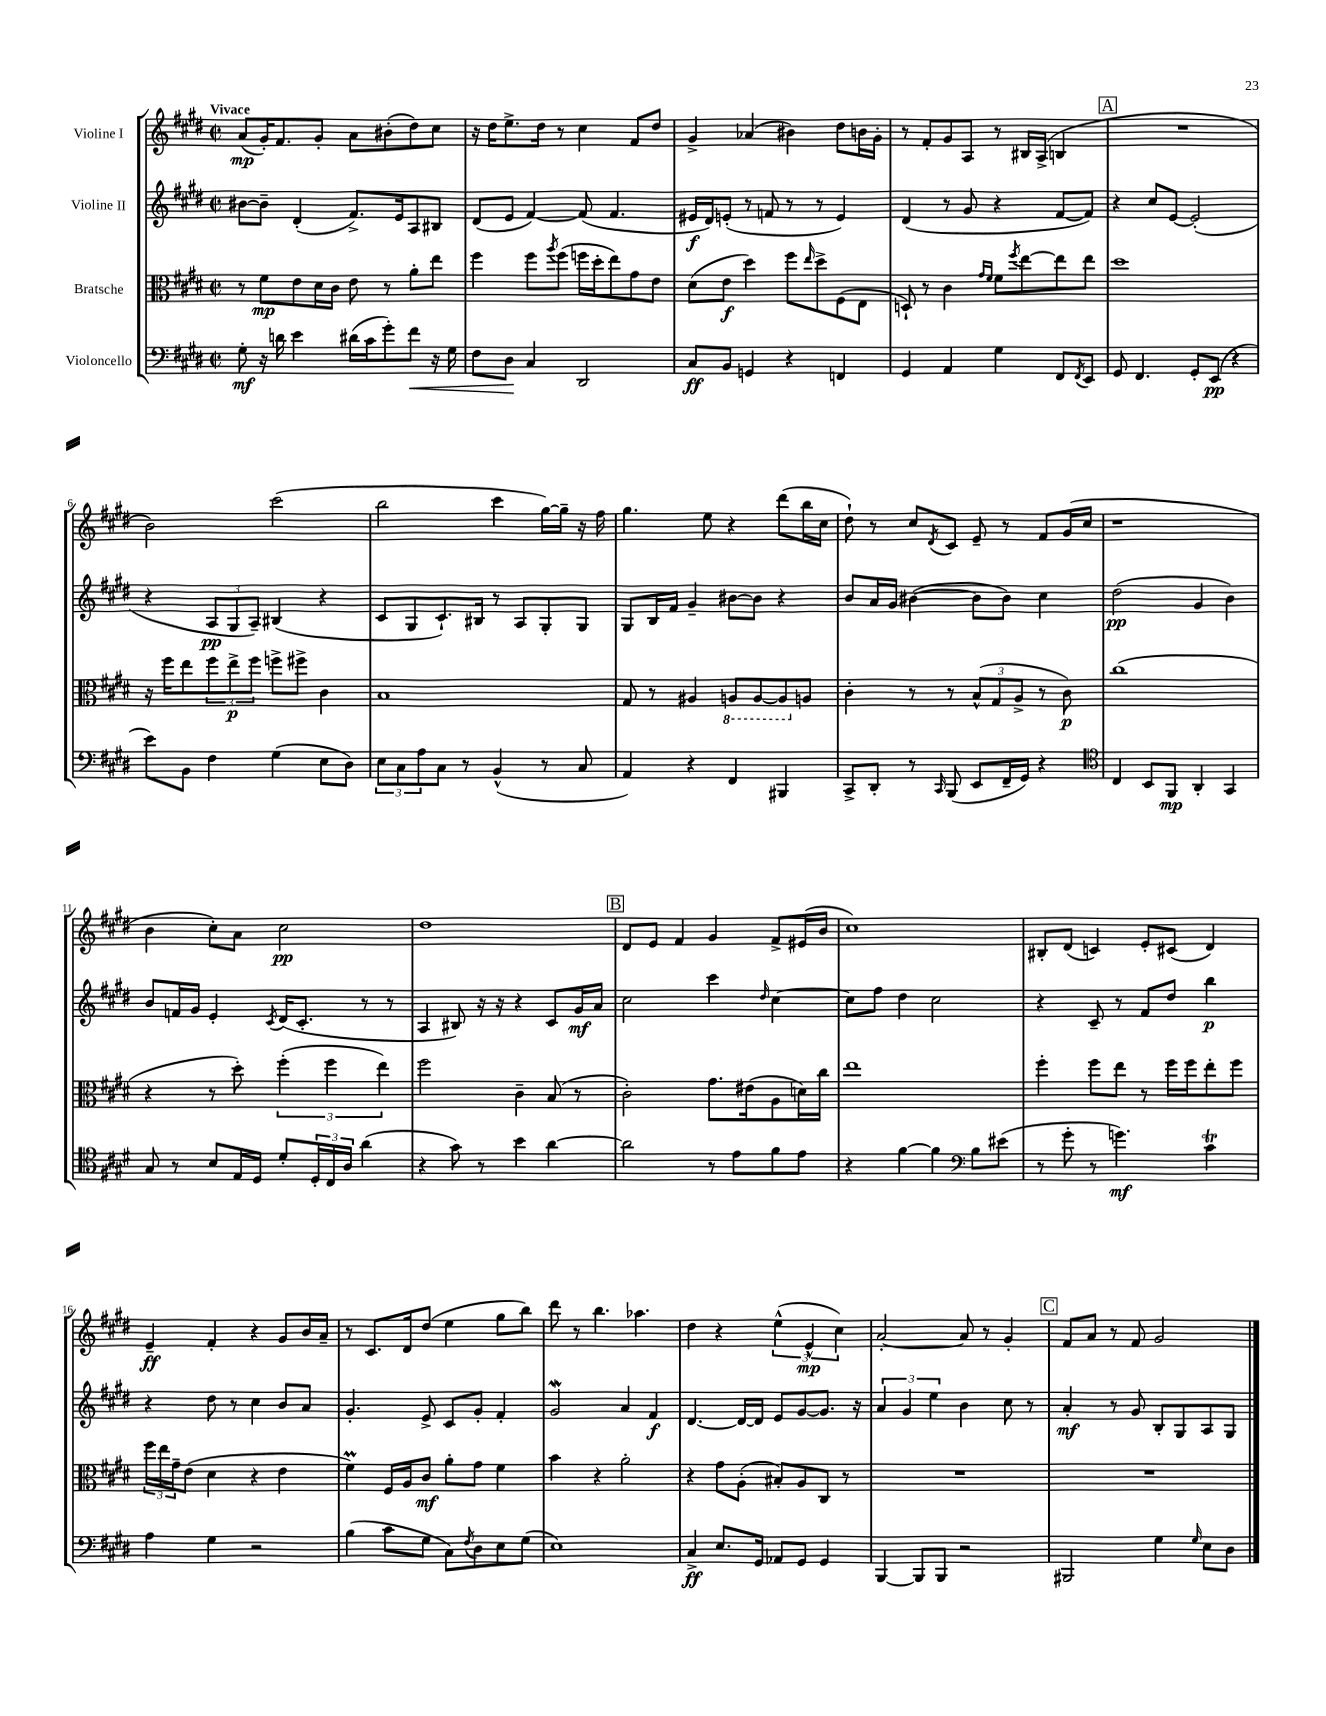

**kern	**kern	**kern	**kern
*staff4	*staff3	*staff2	*staff1
*clefF4	*clefC3	*clefG2	*clefG2
*k[f#c#g#d#]	*k[f#c#g#d#]	*k[f#c#g#d#]	*k[f#c#g#d#]
*M2/2	*M2/2	*M2/2	*M2/2
*met(c|)	*met(c|)	*met(c|)	*met(c|)
8G#'	8r	[8b#	(8a
16r	8f#	8b#~]	16g#')
16d	.	.	8.f#
4e	8e	(4d#'	.
.	16d#	.	8g#'
.	16c#	.	.
(16d#	8e	8.f#^)	8a
16c#	.	.	.
8g#')	8r	.	(8b#'
.	.	16e	.
8f#	8a'	8A	8dd#)
16r	8ee	8B#	8cc#
16G#	.	.	.
=	=	=	=
8F#	4ff#	(8d#	16r
.	.	.	16dd#
8D#	.	8e	8.ee^
4C#	8ff#	[4f#)	.
.	.	.	16dd#
.	8qaa	.	.
.	(8ff#	.	8r
2DD#	16ff	(8f#]	4cc#
.	16dd#'	.	.
.	8ee)	4.f#	.
.	8g#	.	8f#
.	8e	.	8dd#
=	=	=	=
8C#	(8d#	16e#	4g#^
.	.	16d#)	.
8BB	8e	(8e'	.
4GG	4dd#)	8r	(4a-
.	.	8f	.
4r	8ff#	8r	4b#)
.	16qqee	.	.
.	8dd#^	8r	.
4FF	(8F#	4e)	8dd#
.	8E	.	16b
.	.	.	16g#'
=	=	=	=
4GG#	8D`)	(4d#	8r
.	8r	.	8f#'
4AA	4c#	8r	8g#
.	.	8g#	8A
.	16qqg#	.	.
.	16qqf#	.	.
4G#	8f#	4r	8r
.	8qff#	.	.
.	[8ee	.	16B#
.	.	.	(16A^
8FF#	8ee]	[8f#	4B
8qFF#	.	.	.
8EE	8ee	8f#])	.
=	=	=	=
8GG#	1dd#	4r	1r
4.FF#	.	.	.
.	.	8cc#	.
.	.	[8e	.
8GG#'	.	(2e']	.
(8EE	.	.	.
4r	.	.	.
=	=	=	=
8e)	16r	4r	2b)
.	16ff#	.	.
8BB	8ee	.	.
4F#	12ff#	12A	.
.	12ee^	12G#	.
.	12ff#	12A~)	.
(4G#	8ff^	(4B#	(2ccc#
.	8ff#^	.	.
8E	4c#	4r	.
8D#)	.	.	.
=	=	=	=
12E	1B	8c#	2bb
12C#	.	.	.
.	.	8G#	.
12A	.	.	.
8C#	.	8.c#`)	.
8r	.	.	.
.	.	16B#	.
(4BB^^	.	8r	4ccc#
.	.	8A	.
8r	.	8G#'	[16gg#)
.	.	.	16gg#~]
8C#	.	8G#	16r
.	.	.	16ff#
=	=	=	=
4AA)	8G#	8G#	4.gg#
.	8r	16B	.
.	.	16f#	.
4r	4A#	4g#~	.
.	.	.	8ee
4FF#	8AA	[8b#	4r
.	[8AA	8b#]	.
4BBB#	8AA]	4r	(8ddd#
.	8A	.	16bb
.	.	.	16cc#
=	=	=	=
8CC#^	4c#'	8b	8dd#`)
8DD#'	.	16a	8r
.	.	16g#	.
8r	8r	([4b#	8cc#
16qqCC#	.	.	8qd#
(8BBB	8r	.	8c#
8EE	(12B^^	8b#]	8e~
.	12G#	.	.
16FF#~	.	8b#)	8r
.	12A^	.	.
16GG#)	.	.	.
4r	8r	4cc#	8f#
.	8c#)	.	(16g#
.	.	.	16cc#
=	=	=	=
*clefC4	*	*	*
4C#	(1cc#	(2dd#	1r
8BB	.	.	.
8FF#	.	.	.
4AA'	.	4g#	.
4GG#	.	4b)	.
=	=	=	=
8G#	4r	8b	4b
8r	.	16f	.
.	.	16g#	.
8B	8r	4e'	8cc#')
16E	8dd#')	.	8a
16D#	.	.	.
.	.	8qc#	.
8d#'	(6ff#'	(16d#	2cc#
.	.	8.c#'	.
24D#'	.	.	.
24C#	6ff#	.	.
24A	.	.	.
(4a	.	8r	.
.	6ee)	.	.
.	.	8r	.
=	=	=	=
4r	2ff#	4A	1dd#
8g#)	.	8B#)	.
8r	.	16r	.
.	.	16r	.
4b	4c#~	4r	.
[4a	(8B	8c#	.
.	8r	16g#	.
.	.	16a	.
=	=	=	=
2a]	2c#')	2cc#	8d#
.	.	.	8e
.	.	.	4f#
8r	8.g#	4ccc#	4g#
8e	.	.	.
.	(16e#	.	.
.	.	16qqdd#	.
8f#	8A	[4cc#	8f#^
8e	16d)	.	(16e#
.	16cc#	.	16b
=	=	=	=
4r	1ee	8cc#]	1cc#)
.	.	8ff#	.
[4f#	.	4dd#	.
4f#]	.	2cc#	.
*clefF4	*	*	*
8B	.	.	.
(8e#	.	.	.
=	=	=	=
8r	4ff#'	4r	8B#'
8g#'	.	.	(8d#
8r	8ff#	8c#~	4c)
4.g)	8ee	8r	.
.	8r	8f#	8e'
.	16ff#	8dd#	(8c#
.	16ff#	.	.
4c#	8ee'	4bb	4d#)
.	8ff#	.	.
=	=	=	=
4A	24ff#	4r	4e~
.	24ee	.	.
.	24g#~	.	.
.	(8e	.	.
4G#	4d#	8dd#	4f#'
.	.	8r	.
2r	4r	4cc#	4r
.	4e	8b	8g#
.	.	8a	16b
.	.	.	16a~
=	=	=	=
(4B	4f#)	4.g#'	8r
.	.	.	8.c#
8c#	16F#	.	.
.	16A	.	16d#
8G#	8c#	8e^	(8dd#
8C#)	8a'	8c#	4ee
8qF#	.	.	.
8D#	8g#	8g#'	.
8E	4f#	4f#'	8gg#
(8G#	.	.	8bb)
=	=	=	=
1E)	4b	2g#	8ddd#
.	.	.	8r
.	4r	.	4.bb
.	2a'	4a	.
.	.	.	4.aa-
.	.	4f#	.
=	=	=	=
4C#^	4r	[4.d#	4dd#
8.E	8g#	.	4r
.	(8A'	16d#_	.
16GG#	.	16d#]	.
8AA-	8B#')	8e	(6ee^^
8GG#	8A	[8g#	.
.	.	.	6e^^
4GG#	8C#	8.g#]	.
.	.	.	6cc#)
.	8r	.	.
.	.	16r	.
=	=	=	=
[4BBB	1r	6a	[2a'
.	.	6g#	.
8BBB]	.	.	.
.	.	6ee	.
8BBB	.	.	.
2r	.	4b	8a]
.	.	.	8r
.	.	8cc#	4g#'
.	.	8r	.
=	=	=	=
2BBB#	1r	4a'	8f#
.	.	.	8a
.	.	8r	8r
.	.	8g#	8f#
4G#	.	8B'	2g#
.	.	8G#	.
16qqG#	.	.	.
8E	.	8A	.
8D#	.	8G#	.
==	==	==	==
*-	*-	*-	*-
